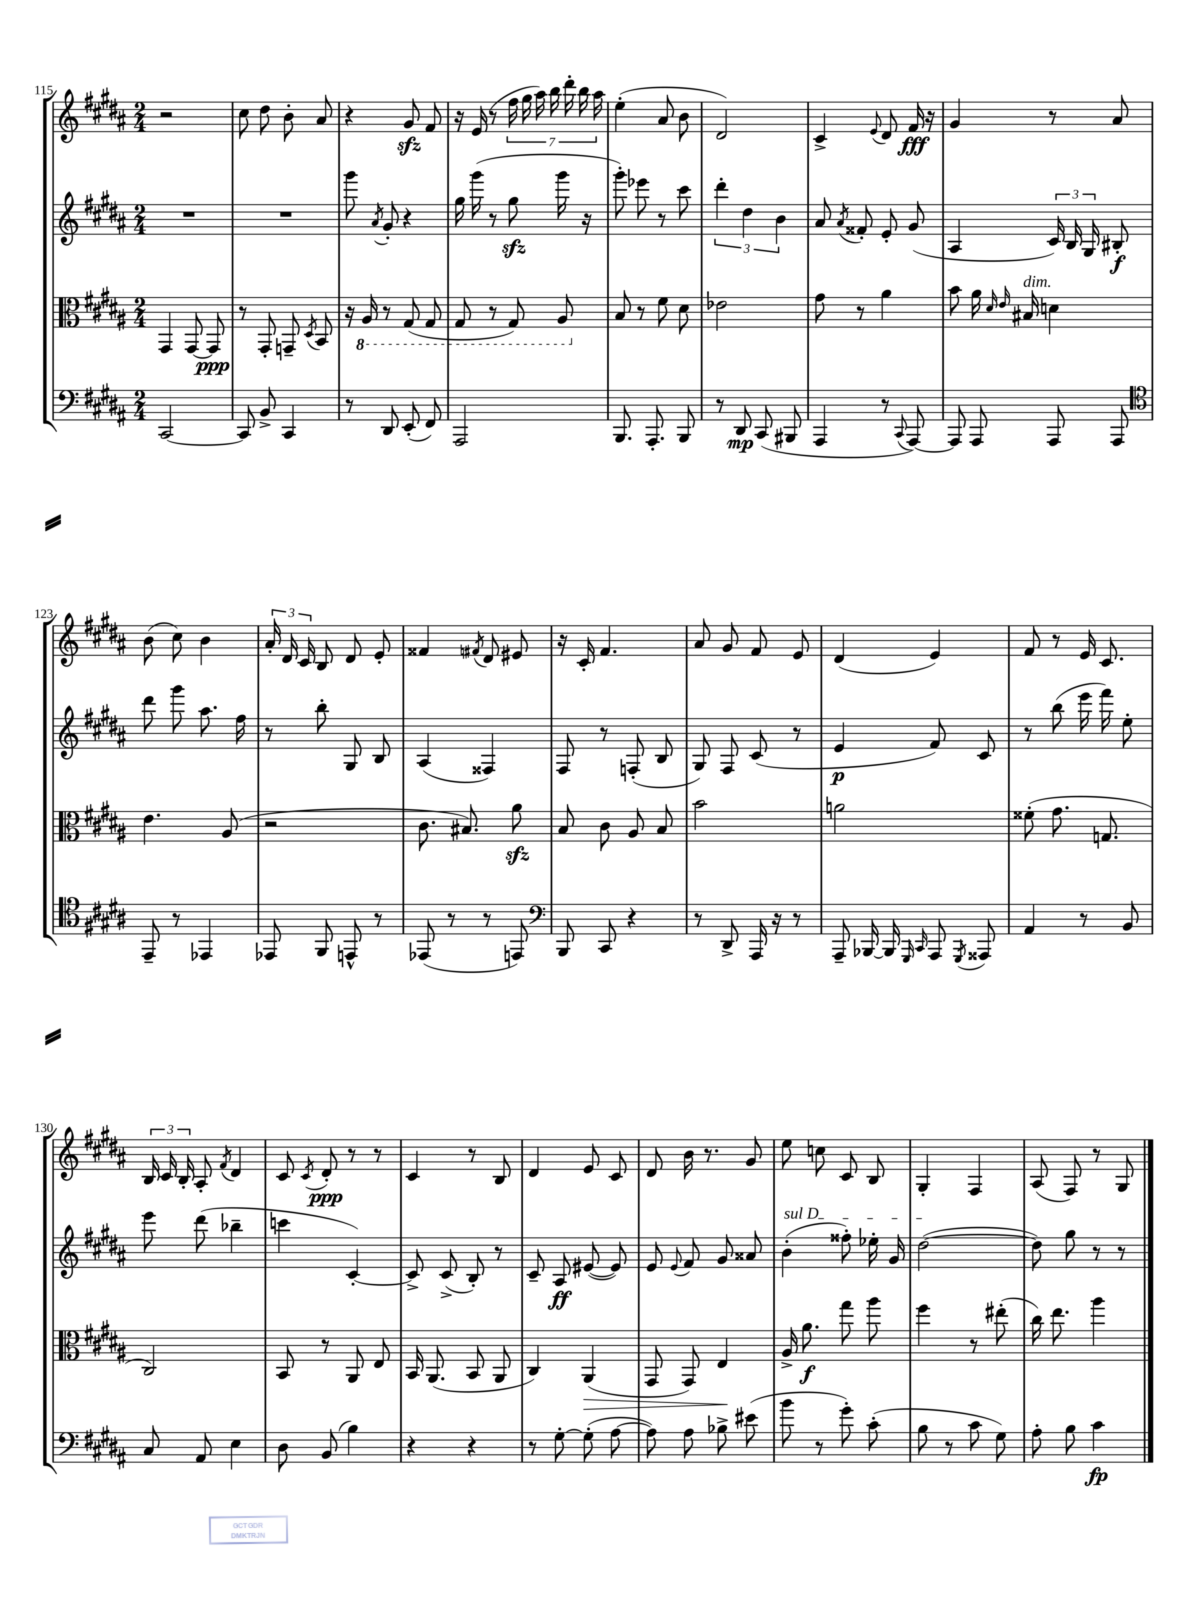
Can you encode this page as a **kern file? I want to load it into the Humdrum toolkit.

**kern	**kern	**kern	**kern
*staff4	*staff3	*staff2	*staff1
*clefF4	*clefC3	*clefG2	*clefG2
*k[f#c#g#d#a#]	*k[f#c#g#d#a#]	*k[f#c#g#d#a#]	*k[f#c#g#d#a#]
*M2/4	*M2/4	*M2/4	*M2/4
[2CC#	4GG#	2r	2r
.	[8GG#	.	.
.	8GG#]	.	.
=	=	=	=
8CC#]	8r	2r	8cc#
8BB^	8GG#'	.	8dd#
4CC#	8GG~	.	8b'
.	8qD#	.	.
.	8BB	.	8a#
=	=	=	=
8r	16r	8ggg#	4r
.	16AA#	.	.
.	.	8qa#	.
8DD#	8r	8g#'	.
(8EE'	(8GG#	4r	8g#
8FF#)	8GG#	.	8f#
=	=	=	=
2AAA#	8GG#	16gg#	16r
.	.	(16ggg#	(16e
.	8r	8r	8r
.	8GG#)	8gg#	28ff#
.	.	.	28gg#
.	.	.	28aa#)
.	.	.	28bb
.	8AA#	16ggg#	.
.	.	.	28ddd#'
.	.	.	28bb
.	.	16r	.
.	.	.	28aa#
=	=	=	=
8.BBB	8B	8ggg#')	(4ee'
.	8r	8eee-	.
8.AAA#'	.	.	.
.	8f#	8r	8a#
8BBB	8d#	8ccc#	8b
=	=	=	=
8r	2e-	6ddd#'	2d#)
8DD#	.	.	.
.	.	6dd#	.
(8CC#	.	.	.
.	.	6b	.
8BBB#	.	.	.
=	=	=	=
4AAA#	8g#	8a#	4c#^
.	.	8qa#	.
.	8r	8f##'	.
.	.	.	8qqe
8r	4a#	8e'	8d#
8qqCC#	.	.	.
[8AAA#)	.	(8g#	16f#
.	.	.	16r
=	=	=	=
8AAA#]	8b	4A#	4g#
8AAA#	16a#	.	.
.	16qqd#	.	.
.	16qqe	.	.
.	16B#	.	.
8AAA#	4d	24c#)	8r
.	.	24B	.
.	.	24G#	.
8AAA#	.	8B#'	8a#
=	=	=	=
*clefC4	*	*	*
8EE~	4.e	8ddd#	(8b
8r	.	8ggg#	8cc#)
4EE-	.	8.aa#	4b
.	(8A#	.	.
.	.	16ff#	.
=	=	=	=
8EE-	2r	8r	24a#'
.	.	.	24d#
.	.	.	24c#
8FF#	.	8bb'	8B
8EE^^	.	8G#	8d#
8r	.	8B	8e'
=	=	=	=
(8EE-	8.c#	(4A#	4f##
8r	.	.	.
.	8.B#)	.	.
.	.	.	8qf#
8r	.	4F##)	8d#
8EE)	8a#	.	8e#
=	=	=	=
*clefF4	*	*	*
8BBB	8B	8F#	16r
.	.	.	16c#'
8CC#	8c#	8r	4.f#
4r	8A#	(8F'	.
.	8B	8B	.
=	=	=	=
8r	2b	8G#)	8a#
8DD#^	.	8F#	8g#
16AAA#	.	(8c#	8f#
16r	.	.	.
8r	.	8r	8e
=	=	=	=
8AAA#~	2a	4e	(4d#
[16BBB-	.	.	.
16BBB-]	.	.	.
16qqGGG#	.	.	.
16qqCC#	.	.	.
8AAA#	.	8f#)	4e)
8qGGG#	.	.	.
8AAA##	.	8c#	.
=	=	=	=
4AA#	(8f##'	8r	8f#
.	8.g#	(8bb	8r
8r	.	16eee	16e
.	8.G	16fff#)	8.c#
8BB	.	8ee'	.
=	=	=	=
8C#	2C#)	8eee	24B
.	.	.	24c#
.	.	.	24B'
8AA#	.	(8ddd#	8A#'
.	.	.	8qf#
4E	.	4bb-~	4d#
=	=	=	=
8D#	8BB	4ccc	8c#
.	.	.	8qc#
(8BB	8r	.	8d#'
4B)	8AA#	[4c#')	8r
.	8E	.	8r
=	=	=	=
4r	16BB	8c#^]	4c#
.	(8.AA#	.	.
.	.	(8c#^	.
4r	8BB	8B')	8r
.	8AA#	8r	8B
=	=	=	=
8r	4C#)	8c#~	4d#
[8G#'	.	8A#	.
(8G#']	(4AA#	([8e#	8e
[8A#	.	8e#])	8c#
=	=	=	=
8A#])	8GG#	8e	8d#
.	.	8qqe	.
8A#	8GG#)	8f#	16b
.	.	.	8.r
8B-^	4E	8g#	.
(8e#	.	8a##	8g#
=	=	=	=
8b	16A#^	(4b'	8ee
.	8.a#	.	.
8r	.	.	8cc
8g#')	8gg#	8ff##')	8c#
(8c#'	8aa#	16ee-'	8B
.	.	16g#	.
=	=	=	=
8B	4ff#	([2dd#	4G#'
8r	.	.	.
8c#	8r	.	4F#
8G#)	(8ee#'	.	.
=	=	=	=
8A#'	16cc#)	8dd#])	(8A#
.	8.ee	.	.
8B	.	8gg#	8F#)
4c#	4aa#	8r	8r
.	.	8r	8G#
==	==	==	==
*-	*-	*-	*-
